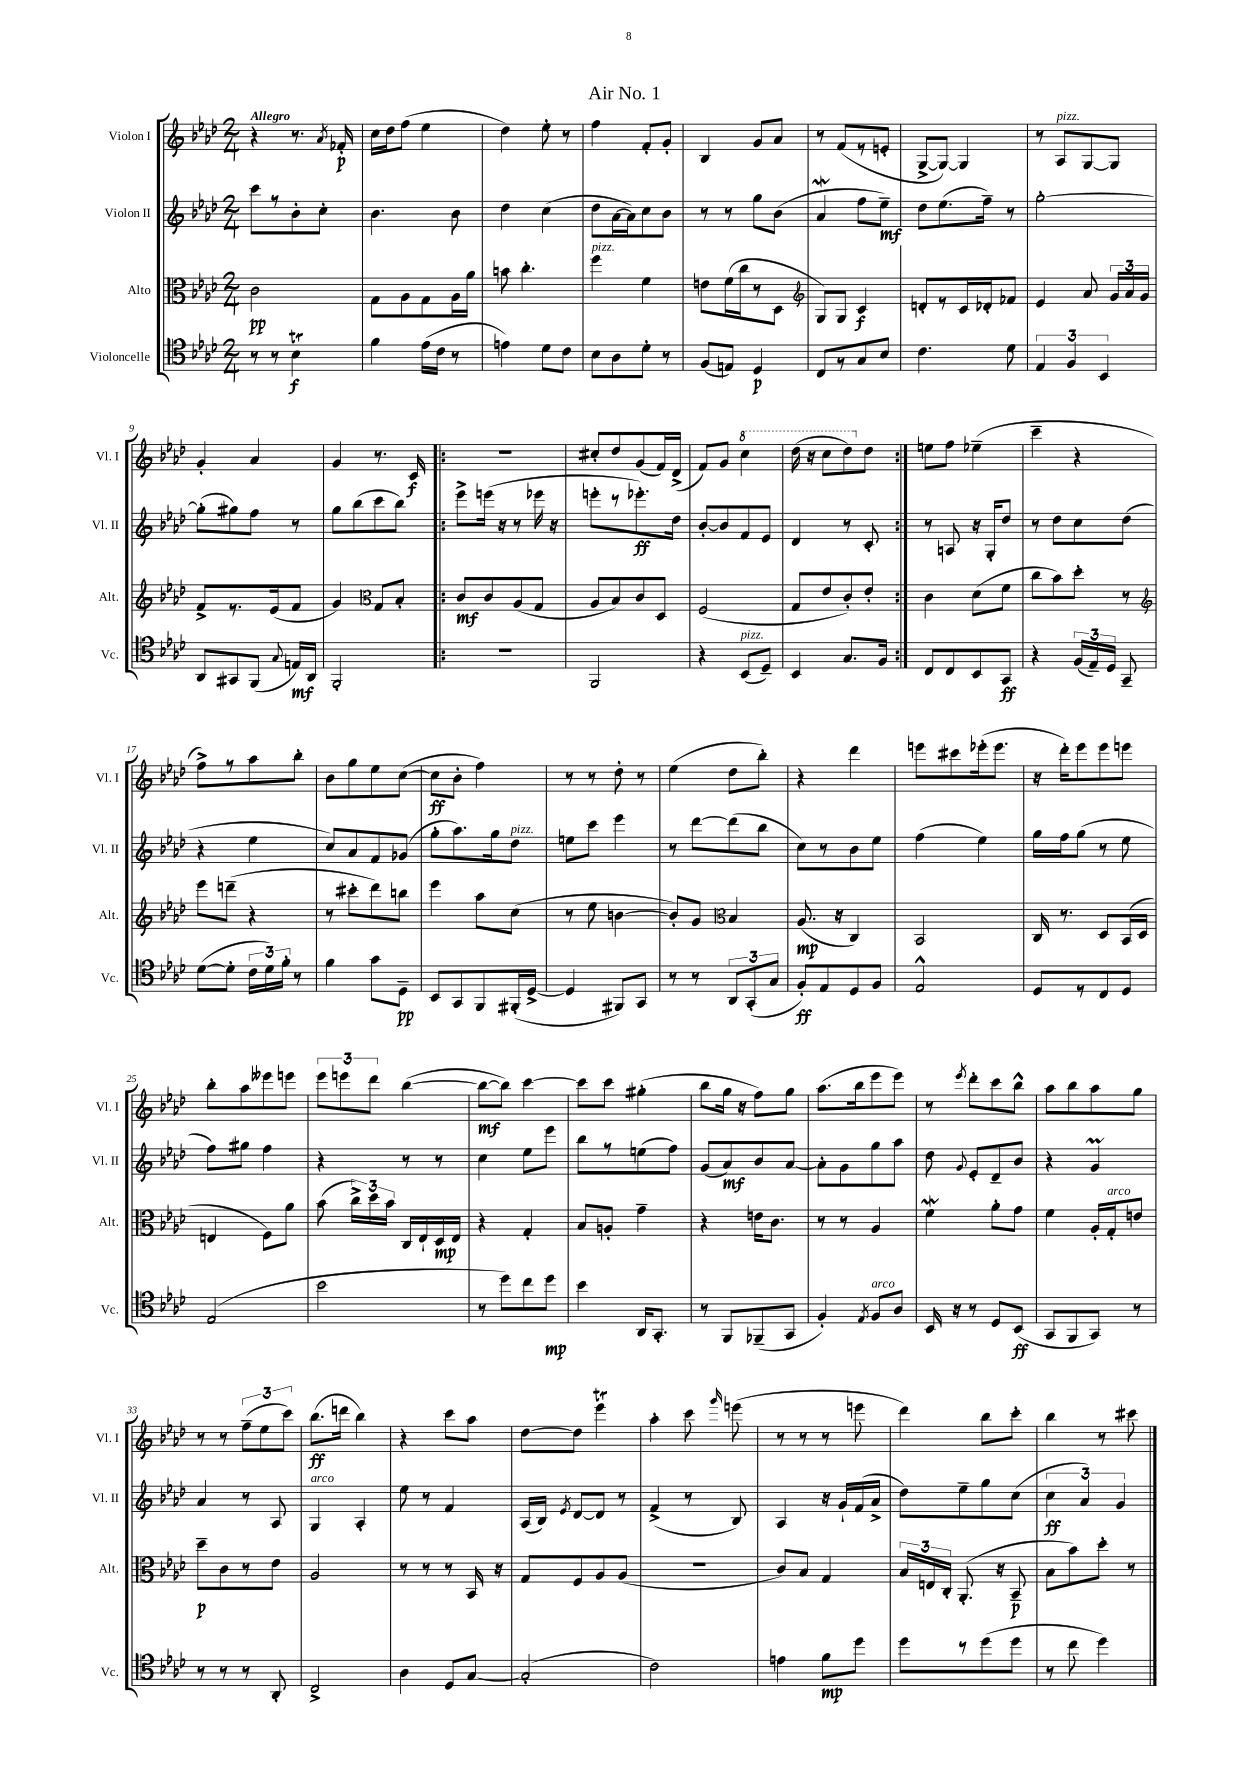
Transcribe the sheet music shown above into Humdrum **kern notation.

**kern	**kern	**kern	**kern
*staff4	*staff3	*staff2	*staff1
*clefC4	*clefC3	*clefG2	*clefG2
*k[b-e-a-d-]	*k[b-e-a-d-]	*k[b-e-a-d-]	*k[b-e-a-d-]
*M2/4	*M2/4	*M2/4	*M2/4
8r	2c	8ccc	4r
8r	.	8r	.
4B-	.	8b-'	8.r
.	.	8cc'	.
.	.	.	8qa-
.	.	.	16f-'
=	=	=	=
4f	8G	4.b-	16cc
.	.	.	16dd-
.	8A-	.	(8ff
(16e-	8G	.	4ee-
16c	.	.	.
8r	16A-	8b-	.
.	16a-	.	.
=	=	=	=
4e)	8b	4dd-	4dd-)
.	4.cc'	.	.
8d-	.	(4cc	8ee-'
8c	.	.	8r
=	=	=	=
8B-	4ff	8dd-	4ff
8A-	.	[16a-	.
.	.	16a-])	.
8d-'	4f	8cc	8f'
8r	.	8b-	8g'
=	=	=	=
(8F	8e	8r	4B-
8E)	(16f	8r	.
.	16cc	.	.
4D-	8r	8gg	8g
.	8D-	(8b-	8a-
=	=	=	=
*	*clefG2	*	*
8C	8G)	4a-	8r
8r	8G	.	(8f
8G	4c	8ff	8r
8B-	.	8ee-~)	8e'
=	=	=	=
4.c	8d'	8dd-	[8G^
.	8r	(8.ee-	8G_)
.	16c	.	4G]
.	16d-'	16ff~)	.
8d-	8f-	8r	.
=	=	=	=
6E-	4e-	[2gg'	8r
.	.	.	8A-
6F	.	.	.
.	8a-	.	[8G
6BB-	.	.	.
.	24g	.	8G]
.	24a-	.	.
.	24g	.	.
=	=	=	=
8AA-	8f^	(8gg']	4g'
8GG#	8.r	8gg#)	.
(8FF	.	8ff	4a-
.	(16e-	.	.
8qqG	.	.	.
16E)	8f	8r	.
16AA-	.	.	.
=	=	=	=
2FF'	4g)	8gg	4g
.	.	(8bb-	.
*	*clefC3	*	*
.	8G	8ccc	8.r
.	8B-'	8bb-)	.
.	.	.	16c
=!|:	=!|:	=!|:	=!|:
2r	8c	8eee-^	2r
.	8c	(16eee	.
.	.	16r	.
.	(8A-	8r	.
.	8G	16eee-	.
.	.	16r	.
=	=	=	=
2FF	8A-	8eee'	8cc#'
.	8B-)	8r	8dd-
.	8c	8.eee-')	(8g
.	8D-	.	16f)
.	.	16dd-	(16d-^
=	=	=	=
4r	(2F	[8b-'	8f)
.	.	8b-]	8g
(8BB-	.	8f	4ccc
8D-~)	.	8e-	.
=	=	=	=
4BB-	8G	4d-	(16ddd-
.	.	.	16r
.	8e-	.	8ccc
8.G	8c')	8r	8ddd-)
.	8e-'	8c'	8dd-
16F	.	.	.
=:|!	=:|!	=:|!	=:|!
8C	4c	8r	8ee
8C	.	8A	8ff
8BB-	(8d-	16r	(4ee-~
.	.	16G'	.
8GG	8f	8dd-	.
=	=	=	=
4r	8cc	8r	4ccc~
.	8b-)	8dd-	.
(24F	8dd-'	8cc	4r
24E-~)	.	.	.
24D-	.	.	.
8GG~	8r	(8dd-	.
=	=	=	=
*	*clefG2	*	*
([8d-	8eee-	4r	8ff^)
8d-']	(8ddd~	.	8r
24c	4r	4ee-	8aa-
24d-)	.	.	.
24f'	.	.	.
8r	.	.	8bb-'
=	=	=	=
4f	8r	8cc)	8b-
.	8ccc#'	8a-	8gg
8g	8ddd-)	8f	8ee-
8D-~	8bb	(8g-	([8cc
=	=	=	=
8BB-	4eee-	8gg'	8cc]
8GG	.	8.aa-)	8b-'
8FF	8aa-	.	4ff)
.	.	16gg	.
(16FF#'	(8cc	8dd-	.
[16D-^	.	.	.
=	=	=	=
4D-]	8r	8ee	8r
.	8ee-	8ccc	8r
8FF#)	[4b	4eee-	8dd-'
8GG	.	.	8r
=	=	=	=
8r	8b'])	8r	(4ee-
8r	8g	[8ddd-	.
*	*clefC3	*	*
12AA-	4B-	(8ddd-]	8dd-
(12GG'	.	.	.
.	.	8bb-	8bb-')
12G	.	.	.
=	=	=	=
8F')	(8.A-	8cc)	4r
8E-	.	8r	.
.	16r	.	.
8D-	4C)	8b-	4ddd-
8F	.	8ee-	.
=	=	=	=
2E-^^	2BB-	(4ff	8eee
.	.	.	8ccc#
.	.	4ee-)	(16eee-'
.	.	.	8.eee-
=	=	=	=
8D-	16C	16gg	16r
.	8.r	16ff	16ddd-')
8r	.	(8gg	8eee-
8C	8D-	8r	8eee-
8D-	(16BB-	8ee-	8eee
.	16D-	.	.
=	=	=	=
(2E-	4E	8ff)	8bb-'
.	.	8gg#	8aa-
.	8F)	4ff	8eee--
.	8a-	.	8eee
=	=	=	=
2b-	(8b-	4r	12eee-
.	.	.	12eee
.	24cc^)	.	.
.	24dd-	.	12ddd-
.	24b-	.	.
.	16C	8r	([4bb-
.	16E-`	.	.
.	16D-	8r	.
.	16E-	.	.
=	=	=	=
8r	4r	4cc	8bb-_
8dd-)	.	.	8bb-])
8cc	4G'	8ee-	[4ccc
8dd-	.	8eee-	.
=	=	=	=
4b-	8B-	8bb-	8ccc]
.	8A'	8r	8ccc
16AA-	4g~	(8ee	(4gg#'
8.GG'	.	.	.
.	.	8ff)	.
=	=	=	=
8r	4r	(8g	8bb-
8FF	.	8a-)	16gg
.	.	.	16r
(8FF-~	16e	8b-	8ff)
.	8.c	.	.
8GG	.	[8a-	8gg
=	=	=	=
4F')	8r	8a-']	(8.aa-
.	8r	8g	.
.	.	.	16bb-
8qE-	.	.	.
8F	4A-	8gg	8eee-
8A-	.	8aa-	8eee-)
=	=	=	=
16BB-	4f	8dd-	8r
16r	.	.	.
.	.	8qqg	8qeee-
8r	.	8e-'	8ddd-'
8D-	8a-'	8d-~	8ccc
(8BB-	8g	8b-	8bb-^^
=	=	=	=
8GG	4f	4r	8aa-
8FF	.	.	8bb-
8GG)	16A-'	4g	8aa-
.	16G'	.	.
8r	8e	.	8gg
=	=	=	=
8r	8dd-~	4a-	8r
8r	8c	.	8r
8r	8r	8r	(12ff~
.	.	.	12ee-
8AA-'	8e-	8A-	.
.	.	.	12ccc)
=	=	=	=
2C^	2A-	4G	(8.bb-
.	.	.	16ddd
.	.	4A-'	4bb-)
=	=	=	=
4A-	8r	8ee-	4r
.	8r	8r	.
8D-	8r	4f	8ccc
[8G	16BB-	.	8aa-
.	16r	.	.
=	=	=	=
(2G']	8G	(16A-	[8dd-
.	.	16B-)	.
.	.	8qe-	.
.	8F	[8d-	8dd-]
.	8A-	8d-]	4eee-
.	(8A-	8r	.
=	=	=	=
2c)	2r	(4f^	4aa-'
.	.	8r	8ccc
.	.	.	16qqggg
.	.	8B-)	(8eee
=	=	=	=
4e	8c)	4A-	8r
.	8B-	.	8r
8f	4G	16r	8r
.	.	16g`	.
8dd-	.	(16f	8eee
.	.	16a-^	.
=	=	=	=
8dd-	24B-	8dd-)	4ddd-)
.	24E	.	.
.	24C'	.	.
8r	(8.AA-'	8ee-~	.
(8dd-	.	8gg	8bb-
.	16r	.	.
8dd-	8BB-~	(8cc	8ccc'
=	=	=	=
8r	8B-	6cc	4bb-
8cc	8b-)	.	.
.	.	6a-)	.
4dd-)	8dd-'	.	8r
.	.	6g	.
.	8r	.	8ccc#
==	==	==	==
*-	*-	*-	*-
